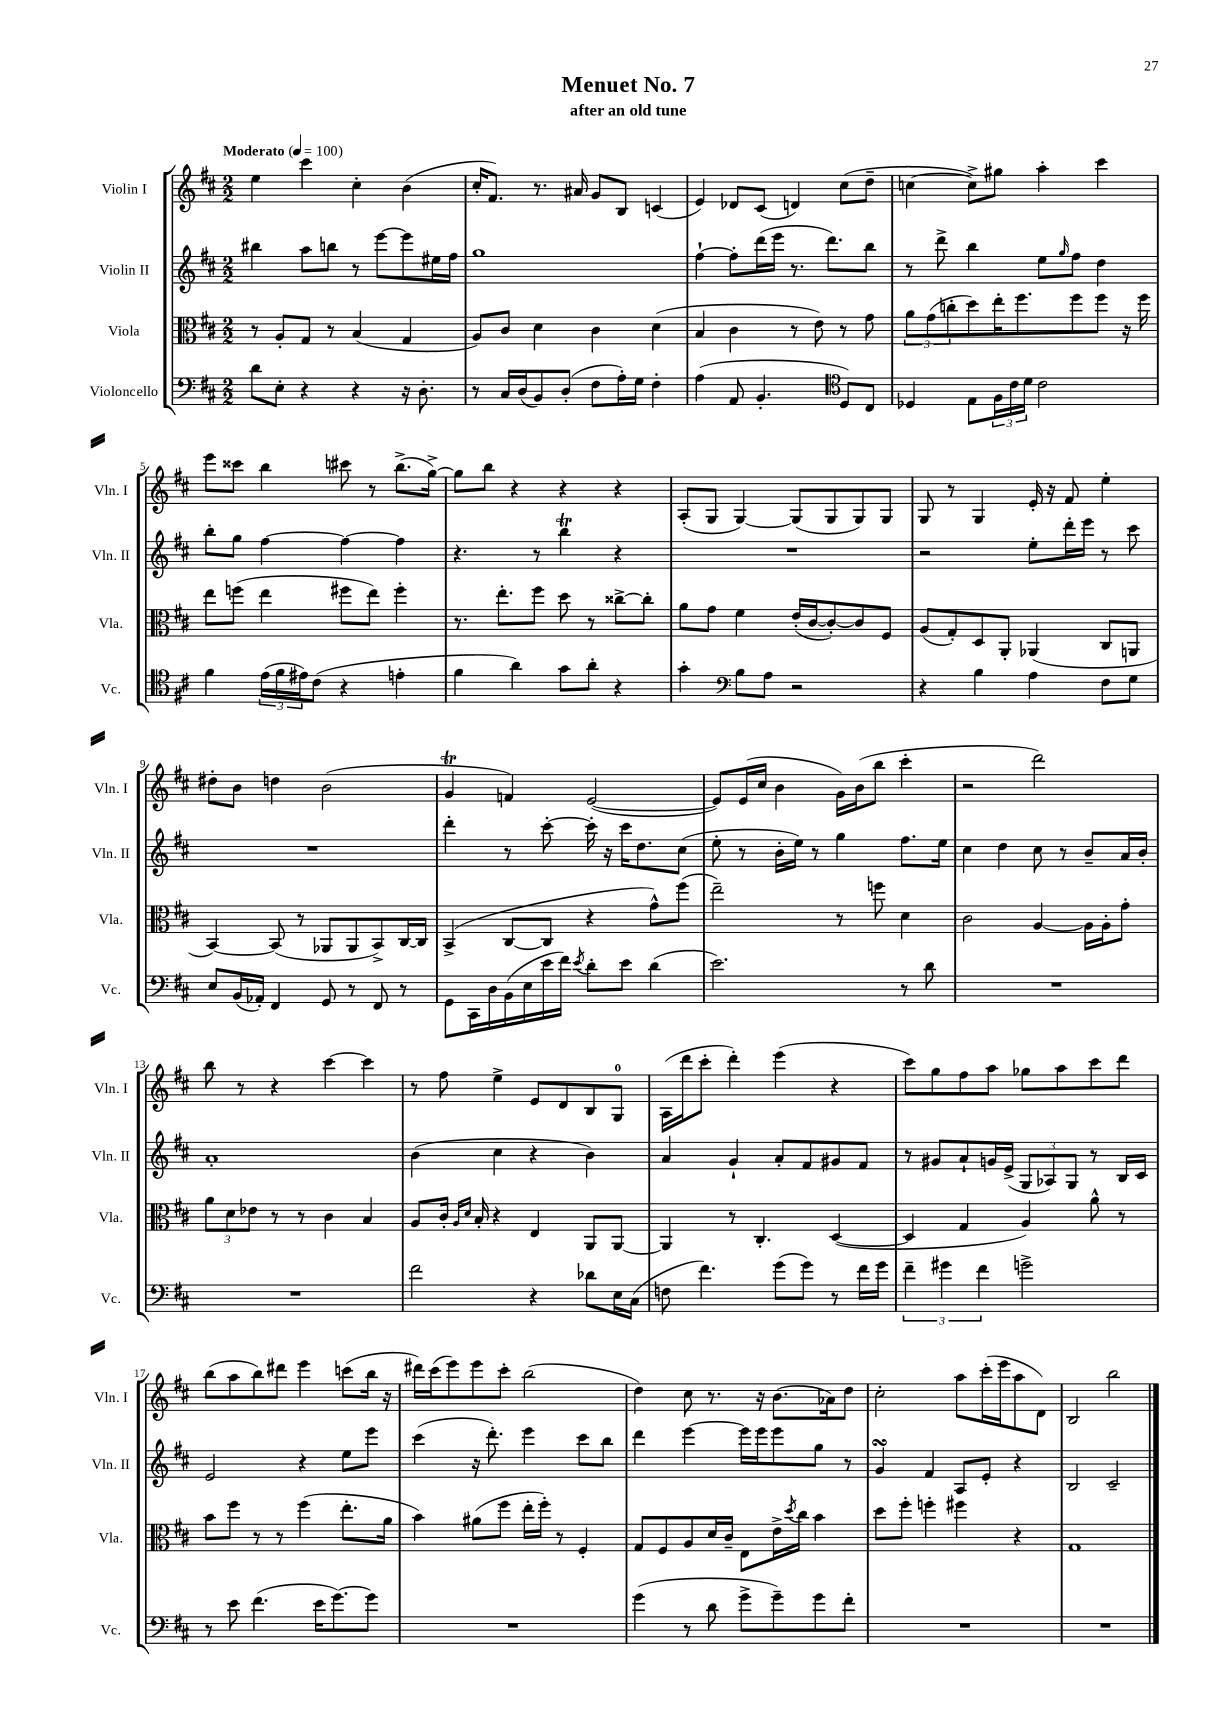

**kern	**kern	**kern	**kern
*part4	*part3	*part2	*part1
*staff4	*staff3	*staff2	*staff1
*I"Violoncello	*I"Viola	*I"Violin II	*I"Violin I
*I'Vc.	*I'Vla.	*I'Vln. II	*I'Vln. I
*clefF4	*clefC3	*clefG2	*clefG2
*k[f#c#]	*k[f#c#]	*k[f#c#]	*k[f#c#]
*M2/2	*M2/2	*M2/2	*M2/2
*MM100	*MM100	*MM100	*MM100
=1	=1	=1	=1
!	!	!	!LO:TX:a:B:t=Moderato
8d\L	8r	4bb#X\	4ee\
8E'\J	8A'/L	.	.
4r	8G/J	8aa\L	4ccc#\
.	8r	8bbn\J	.
4r	(4B/	8r	4cc#'\
.	.	[8eee\L	.
16r	4G/	8eee\]	(4b\
8.D'\	.	.	.
.	.	16ee#X\L	.
.	.	16ff#\JJ	.
=2	=2	=2	=2
8r	8A/L)	1gg	16cc#'/KL
.	.	.	8.f#/J)
16C#/LL	8c#/J	.	.
(16D/J	.	.	.
8BB/)	4d\	.	8.r
(8D'/J	.	.	.
.	.	.	16a#X/
8F#\L	4c#\	.	8g/L
16A'\L)	.	.	8B/J
16G\JJ	.	.	.
4F#'\	(4d\	.	(4cn/
=3	=3	=3	=3
(4A\	4B/	[4ff#`\	4e/)
8AA/	4c#\	8ff#'\L]	8d-X/L
4.BB'/	.	(16ddd\L	(8c#/J
.	.	16eee\JJ	.
.	8r	8.r	4dn/)
.	8e\)	.	.
.	.	8.ddd\L)	.
*clefC4	*	*	*
8D/L)	8r	.	(8cc#\L
8C#/J	8g\	8bb\J	8dd~\J
=4	=4	=4	=4
4D-X/	12a\L	8r	[4ccn\
.	(12g\	.	.
.	.	8ddd^\	.
.	12ccn'\	.	.
8E\L	8dd\)	4bb\	8cc^\L])
24F#\L	16ee'\K	.	8gg#X\J
24c#\	.	.	.
.	8.ff#\	.	.
24d\JJ	.	.	.
2c#\	.	8ee\L	4aa'\
.	.	16qqgg/	.
.	8ff#\	8ff#\J	.
.	8ff#\J	4dd\	4ccc#\
.	16r	.	.
.	16ff#\	.	.
!!LO:LB:g=z
=5	=5	=5	=5
4f#\	8ee\L	8bb'\L	8eee\L
.	(8ffn\J	8gg\J	8ccc##X\J
(24e\LL	4ee\	[4ff#\	4bb\
24f#\	.	.	.
24e#X\J)	.	.	.
(8c#\J	.	.	.
4r	8ff#X\L	4ff#\_	8ccc#X\
.	8ee\J)	.	8r
4en'\	4ff#'\	4ff#\]	(8.bb^\L
.	.	.	[16gg^\Jk)
=6	=6	=6	=6
4f#\	8.r	4.r	8gg\L]
.	.	.	8bb\J
.	8.ee'\L	.	.
4a\)	.	.	4r
.	8ff#\J	8r	.
8g\L	8dd\	4bbT\	4r
8a'\J	8r	.	.
4r	[8cc##X^\L	4r	4r
.	8cc##'\J]	.	.
=7	=7	=7	=7
4g'\	8a\L	1r	(8A'/L
.	8g\J	.	8G/J
*clefF4	*	*	*
8B\L	4f#\	.	[4G/)
8A\J	.	.	.
2r	(16e'/LL	.	(8G/L]
.	[16c#/J	.	.
.	8c#'/_)	.	8G/
.	8c#/]	.	8G/)
.	8F#/J	.	8G/J
=8	=8	=8	=8
4r	(8A/L	2r	8G/
.	8G'/)	.	8r
4B\	8D/	.	4G/
.	8AA'/J	.	.
4A\	(4AA-X/	8ee'\L	16e'/
.	.	.	16r
.	.	16ddd'\L	8f#/
.	.	16eee\JJ	.
8F#\L	8C#/L	8r	4ee'\
8G\J	8AAn/J	8ccc#\	.
!!LO:LB:g=z
=9	=9	=9	=9
8E/L	[4BB/)	1r	8dd#X'\L
(16BB/L	.	.	8b\J
16AA-X'/JJ)	.	.	.
4FF#/	(8BB/]	.	4ddn\
.	8r	.	.
8GG/	8AA-X/L	.	(2b\
8r	8AA-/	.	.
8FF#/	8BB^/)	.	.
8r	[16C#/L	.	.
.	16C#/JJ]	.	.
=10	=10	=10	=10
8GG\L	(4BB^/	4ddd'\	4gT/
16CC#\L	.	.	.
16D\	.	.	.
(16BB\	[8C#/L	8r	4fn/)
16E\	.	.	.
16e\	8C#/J]	[8ccc#'\	.
16f#\JJ)	.	.	.
8qe/	.	.	.
8d'\L	4r	16ccc#'\]	([2e/
.	.	16r	.
8e\J	.	16ccc#\KL	.
.	.	8.dd\	.
(4d\	8g^^\L)	.	.
.	(8ff#\J	(8cc#\J	.
=11	=11	=11	=11
2.e\)	2ee~\)	8ee'\	8e/L])
.	.	8r	(16e/L
.	.	.	16cc#/JJ
.	.	16b'\LL	4b\
.	.	16ee\JJ)	.
.	.	8r	.
.	8r	4gg\	16g\LL)
.	.	.	(16b\J
.	8ffn\	.	8bb\J
8r	4d\	8.ff#\L	4ccc#'\
8d\	.	.	.
.	.	16ee\Jk	.
=12	=12	=12	=12
1r	2c#\	4cc#\	2r
.	.	4dd\	.
.	[4A/	8cc#\	2ddd\)
.	.	8r	.
.	16A\LL]	8b~/L	.
.	16A'\J	.	.
.	8g'\J	16a/L	.
.	.	16b'/JJ	.
!!LO:LB:g=z
=13	=13	=13	=13
1r	12a\L	1a'	8bb\
.	12d\	.	.
.	.	.	8r
.	12e-X\J	.	.
.	8r	.	4r
.	8r	.	.
.	4c#\	.	[4ccc#\
.	4B/	.	4ccc#\]
=14	=14	=14	=14
2f#\	8A/L	(4b\	8r
.	16c#'/Jk	.	8ff#\
.	16qqA/LL	.	.
.	16qqd/JJ	.	.
.	16B'/	.	.
.	4r	4cc#\	4ee^\
4r	4E/	4r	8e/L
.	.	.	8d/
8d-X\L	8AA/L	4b\)	8B/
16E\L	[8AA/J	.	8G/J
(16C#\JJ	.	.	.
=15	=15	=15	=15
8Fn\	4AA/]	4a/	(16A\LL
.	.	.	16ddd\J
4.f#\)	.	.	8ccc#'\J
.	8r	4g`/	4ddd'\)
.	4.C#'/	.	.
(8g\L	.	8a'/L	(4eee\
8g\J)	.	8f#/	.
8r	([4D/	8g#X/	4r
16f#\LL	.	8f#/J	.
16g\JJ	.	.	.
=16	=16	=16	=16
6f#~\	4D/]	8r	8ccc#\L)
.	.	8g#X/L	8gg\
6g#X\	.	.	.
.	4G/	8a`/	8ff#\
6f#\	.	.	.
.	.	16gn/L	8aa\J
.	.	(16e^/JJ	.
2gn^\	4A/)	12G/L	8gg-X\L
.	.	12A-X/)	.
.	.	.	8aa\
.	.	12G/J	.
.	8a^^\	8r	8ccc#\
.	8r	16B/LL	8ddd\J
.	.	16c#/JJ	.
!!LO:LB:g=z
=17	=17	=17	=17
8r	8b\L	2e/	(8bb\L
8e\	8ff#\J	.	8aa\
(4.f#\	8r	.	8bb\)
.	8r	.	8ddd#X\J
.	(4ff#\	4r	4eee\
16e\KL	.	.	.
[8.g\)	.	.	.
.	8.ee'\L	8ee\L	(8cccn\L
8g\J]	.	8eee\J	16bb\Jk
.	16a\Jk	.	16r
=18	=18	=18	=18
1r	4b\)	(4ccc#\	16ddd#X\LL)
.	.	.	(16ccc#\J
.	.	.	8eee\)
.	(8a#X\L	16r	8eee\
.	.	8.ddd'\)	.
.	8ff#\J	.	8ccc#'\J
.	16ee'\LL	4eee\	(2bb\
.	16ff#'\JJ)	.	.
.	8r	.	.
.	4F#'/	8ccc#\L	.
.	.	8bb\J	.
=19	=19	=19	=19
(4g\	8G/L	4ddd\	4dd\)
.	8F#/	.	.
8r	8A/	[4eee\	8cc#\
8d\	16d/L	.	8.r
.	16c#~/JJ	.	.
8g^\L	8E\L	16eee\LL]	.
.	.	16eee\J	16r
8g~\)	16e^\L	8eee\	(8.b\L
.	8qdd/	.	.
.	16cc#\JJ	.	.
8g\	4b\	8gg\J	.
.	.	.	16a-X\k)
8f#'\J	.	8r	8dd\J
=20	=20	=20	=20
1r	8dd\L	4gsSSs/	2cc#'\
.	8ff#'\J	.	.
.	4ffn'\	4f#/	.
.	4ff#X\	8A/L	8aa\L
.	.	8e'/J	(16ccc#'\L
.	.	.	16eee\J
.	4r	4r	8aa\
.	.	.	8d\J)
=21	=21	=21	=21
1r	1G	2B/	2B/
.	.	2c#~/	2bb\
==	==	==	==
*-	*-	*-	*-
